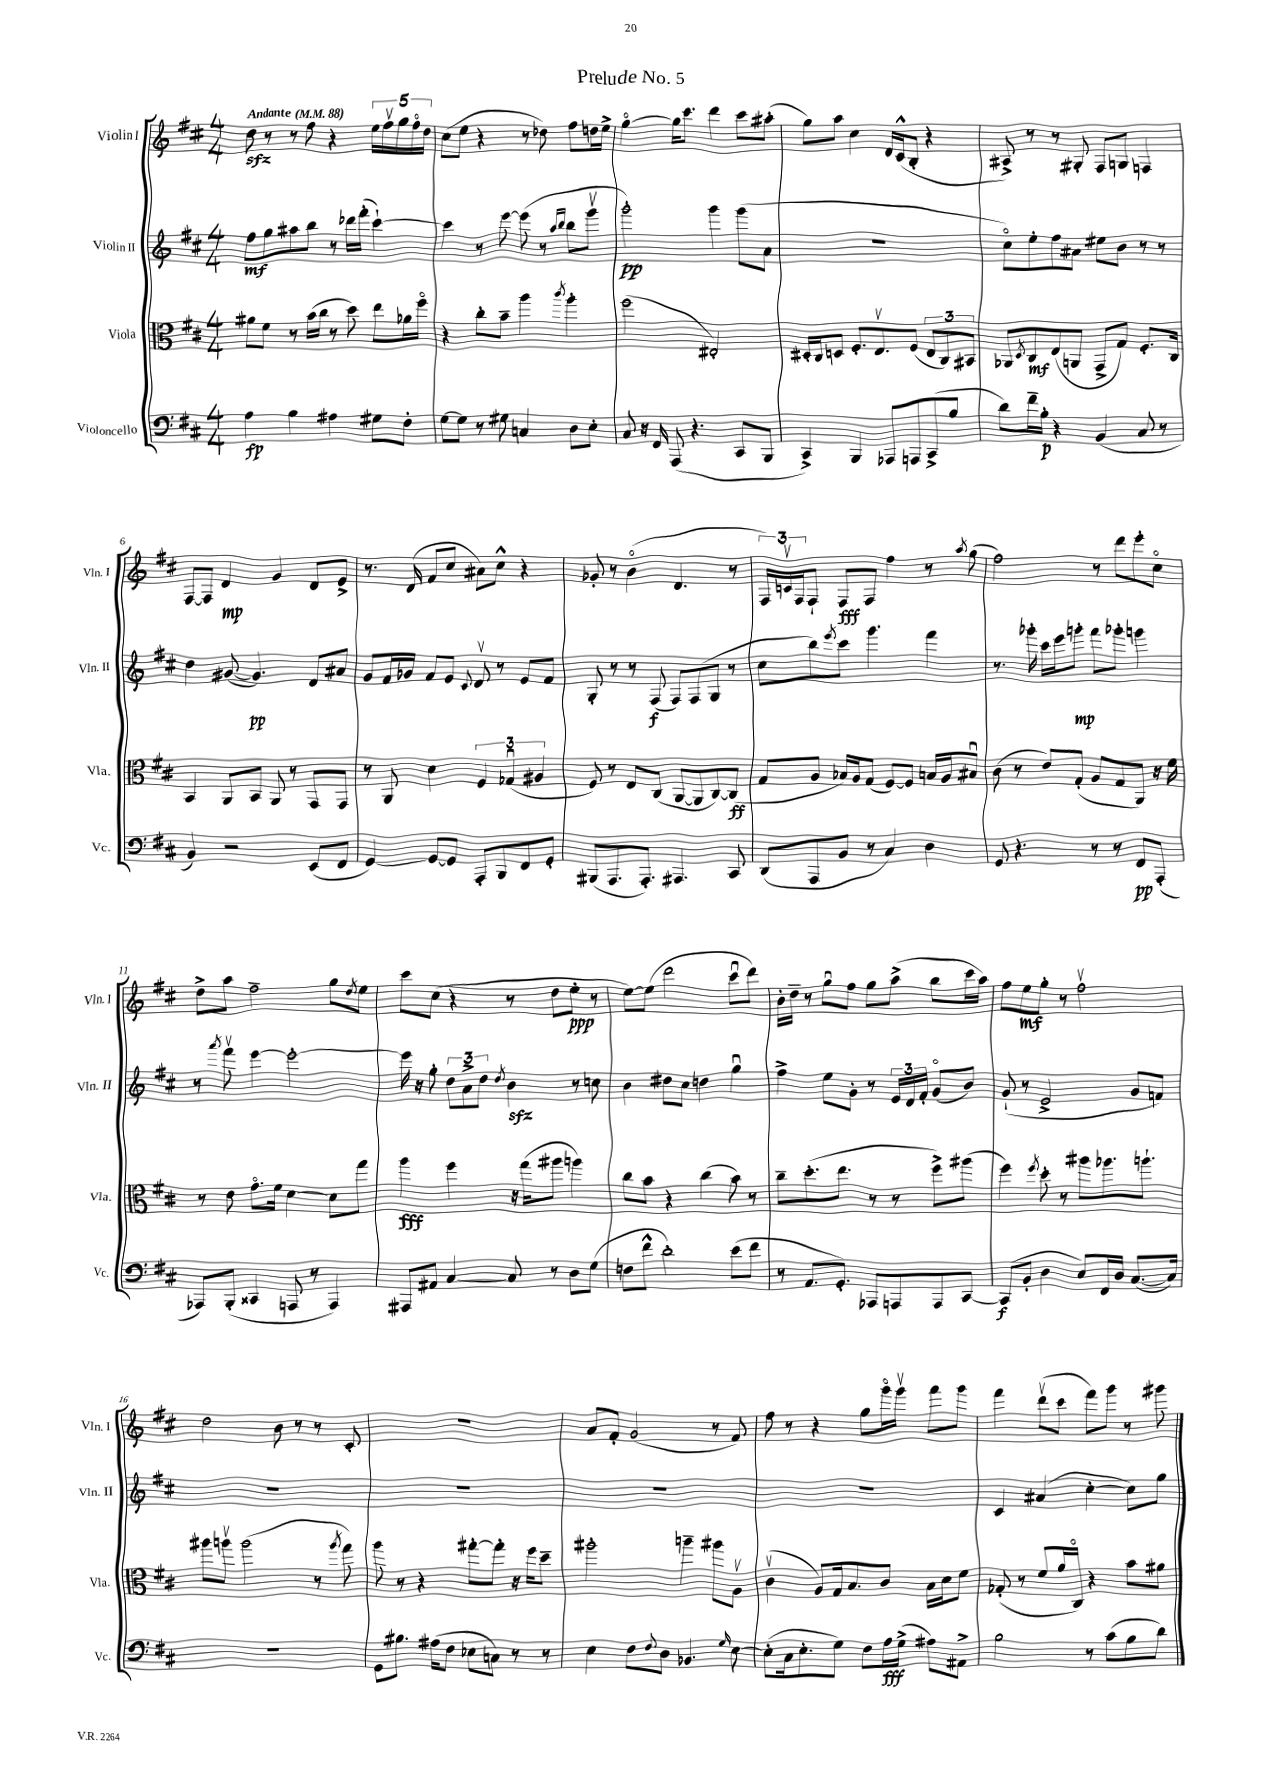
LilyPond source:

\header { title = "Prelude No. 5" }
<<
\new StaffGroup <<
\new Staff = "s0" \with { instrumentName = "Violin I" shortInstrumentName = "Vln. I" } {
    \clef treble \key d \major \numericTimeSignature \time 4/4 \tempo "Andante" 4 = 88
    d''8\sfz r8 r8 fis''8 r4 \tuplet 5/4 { e''16 fis''16\upbow g''16 fis''16\flageolet d''16 } |
    cis''8( e''8 r4 r8 des''8) fis''8 d''16 e''16-> |
    g''4~\flageolet g''16 cis'''8. d'''4 cis'''8 ais''8-.( |
    g''8) a''8 cis''4 d'16 cis'16-^( b8-. r4 |
    ais8->) r8 r8 gis8-. fis8 g8 f4 |
    fis8~ fis8 d'4\mp g'4 d'8 e'8-> |
    r8. d'16( fis'8 cis''8 ais'8) cis''8-^ r4 |
    ges'8-. r8 b'4\flageolet( d'4. r8 |
    \tuplet 3/2 { fis16) c'16\upbow fis16 } fis8-! fis8\fff fis8 fis''4 r8 \acciaccatura { a''8 } g''8( |
    fis''2) r8 d'''8 e'''8-. cis''8\flageolet |
    d''8-> a''8 fis''2-- g''8 \acciaccatura { d''8 } e''8 |
    cis'''8 cis''8( r4 r8 d''8 e''8-.\ppp r8 |
    e''8~) e''8( d'''2 cis'''8\downbow d'''8) |
    b'16-. d''16-- r8 g''8\downbow fis''8 g''8 a''8->( b''8 cis'''16 a''16) |
    fis''8 e''8\mf g''8-. r8 fis''2\upbow |
    d''2 b'8 r8 r8 cis'8-. |
    R1 |
    a'8 fis'8-. g'2( r8 fis'8) |
    fis''8 r8 r4 g''8 g'''16\flageolet g'''16\upbow fis'''8 g'''8 |
    fis'''4 d'''8\upbow( cis'''8 fis'''8) g'''8 r8 gis'''8 \bar "|." |
}
\new Staff = "s1" \with { instrumentName = "Violin II" shortInstrumentName = "Vln. II" } {
    \clef treble \key d \major \numericTimeSignature \time 4/4
    fis''8\mf g''8 ais''8 b''8 r8 des'''16 fis'''16-.( cis'''4~-!) |
    cis'''4 r8 e'''8~ e'''8( r8 \grace { a''16 b''16 } b''8 g'''8\upbow |
    g'''2-.\pp) g'''4 g'''8( a'8 |
    R1 |
    cis''8\flageolet) e''8-. fis''8 ais'8 eis''8 b'8 r8 r8 |
    d''4 gis'8~( gis'4.\pp) d'8 ais'8 |
    g'8 fis'16 ges'16 fis'8 e'8 \appoggiatura { cis'8 } d'8\upbow r8 e'8 fis'8 |
    g8-. r8 r8 fis8\f( fis8) fis8( g8 r8 |
    cis''8 b''8) \acciaccatura { e'''8 } cis'''8 g'''4. fis'''4 |
    r8. ges'''16-. cis'''16 e'''16 g'''8-.\mp fis'''8 ges'''8-. g'''4 |
    r8 \acciaccatura { a'''8 } fis'''8\upbow e'''4~ e'''2~-. |
    e'''16 r16 g''8-. \tuplet 3/2 { d''8 a'8-> d''8 } \acciaccatura { d''8 } b'4\sfz r8 c''8 |
    b'4 dis''8 cis''8 d''4 g''4\downbow |
    fis''4-> e''8 g'8-. r8 \tuplet 3/2 { e'16 d'16 fis'16-. } g'8\flageolet( b'8) |
    g'8-!( r8 e'2-> g'8 f'8) |
    R1 |
    R1 |
    R1 |
    R1 |
    cis'4 ais'4( cis''4~-. cis''8) g''8 \bar "|." |
}
\new Staff = "s2" \with { instrumentName = "Viola" shortInstrumentName = "Vla." } {
    \clef alto \key d \major \numericTimeSignature \time 4/4
    ais'8 fis'8 r8 b'16( cis''16 r8 d''8) e''8 aes'16 fis''16\flageolet |
    r4 cis''8-. b'8-- a''4 \acciaccatura { cis'''8 } a''4-. |
    fis''2( eis2-.) |
    dis16-. cis16 d8 fis8.-. e8.\upbow fis8( \tuplet 3/2 { e8 cis8) bis,8 } |
    aes,8 \acciaccatura { d8 } cis8\mf e8( a,8 g,8-> g8) fis8.-. cis16 |
    b,4 a,8 b,8 a,8 r8 g,8 g,8 |
    r8 a,8 d'4 \tuplet 3/2 { fis4 ges4\downbow( ais4 } |
    fis8) r8 e8 cis8( a,8~ a,8 cis8~) cis8\ff( |
    g8 a8 bes16) a16 g8( fis8~) fis8 b16 a16 bis8\downbow |
    cis'8( r8 e'8) g8-.( a8 g8 a,8) r16 fis'16 |
    r8 e'8 g'8.\flageolet fis'16 d'4~ d'8 g''8 |
    a''4\fff fis''4 r16 g''16( ais''8 a''4) |
    cis''8 b'8 r4 cis''4( b'8) r8 |
    cis''8-- d''8.-.( e''8. r8 r8 fis''8->) ais''8( |
    fis''4) \acciaccatura { fis''8 } d''8-. r8 ais''8 aes''8. a''8.-! |
    ais''8 a''8\upbow a''2( r8 \acciaccatura { a''8 } g''8) |
    a''8 r8 r4 gis''8~-. gis''8-. r16 fis''16 d''8-- |
    ais''2-. a''4-- ais''8 a8\upbow |
    cis'4\upbow( a8) g16 b8. cis'8 b16 d'16 fis'8 |
    ges8-.( r8 fis'8 a'16 cis16\flageolet) r4 b'8 ais'8 \bar "|." |
}
\new Staff = "s3" \with { instrumentName = "Violoncello" shortInstrumentName = "Vc." } {
    \clef bass \key d \major \numericTimeSignature \time 4/4
    a4\fp b4 ais4 gis8 fis8-. |
    g8~ g8 r8 gis8 c4 d8 e8-. |
    cis8 r16 fis,16 a,,8( r4. cis,8 b,,8 |
    cis,4->) b,,4 aes,,8 a,,8 cis,8->( b8 |
    d'8) fis'16-- b16-.\p r4 b,4( cis8 r8 |
    b,4) r2 e,8( fis,8 |
    g,4~) g,8~ g,8 a,,8-. b,,8 fis,8 g,8-. |
    bis,,8( a,,8. a,,8.-.) ais,,4. cis,8 |
    d,8( a,,8 b,8 r8 cis4) d4 |
    g,8 r4. r8 r8 fis,8\pp a,,8-.( |
    aes,,8) b,,8-.( cisis,4 a,,8 r8 a,,4) |
    ais,,8 ais,8 cis4~ cis8 r8 d8 g8( |
    f8 fis'8-^ d'2-.) e'8( fis'8 |
    r8 a,8. g,8.-.) aes,,8 a,,8 a,,8 cis,8~ |
    cis,8\f( b,8-. d4 e8) fis,16 d16 cis8.~( cis16) |
    R1 |
    g,8 bis8. ais16( fis8 ees8 c8) r8 r8 |
    e4 fis8 \appoggiatura { fis8 } d8 bes,4. \grace { g16 } e8~ |
    e8-.( cis16 e8.-. g8) fis8 a16\fff g16->( ais8) ais,8-> |
    b2 r8 cis'8( b8 d'8) \bar "|." |
}
>>
>>
